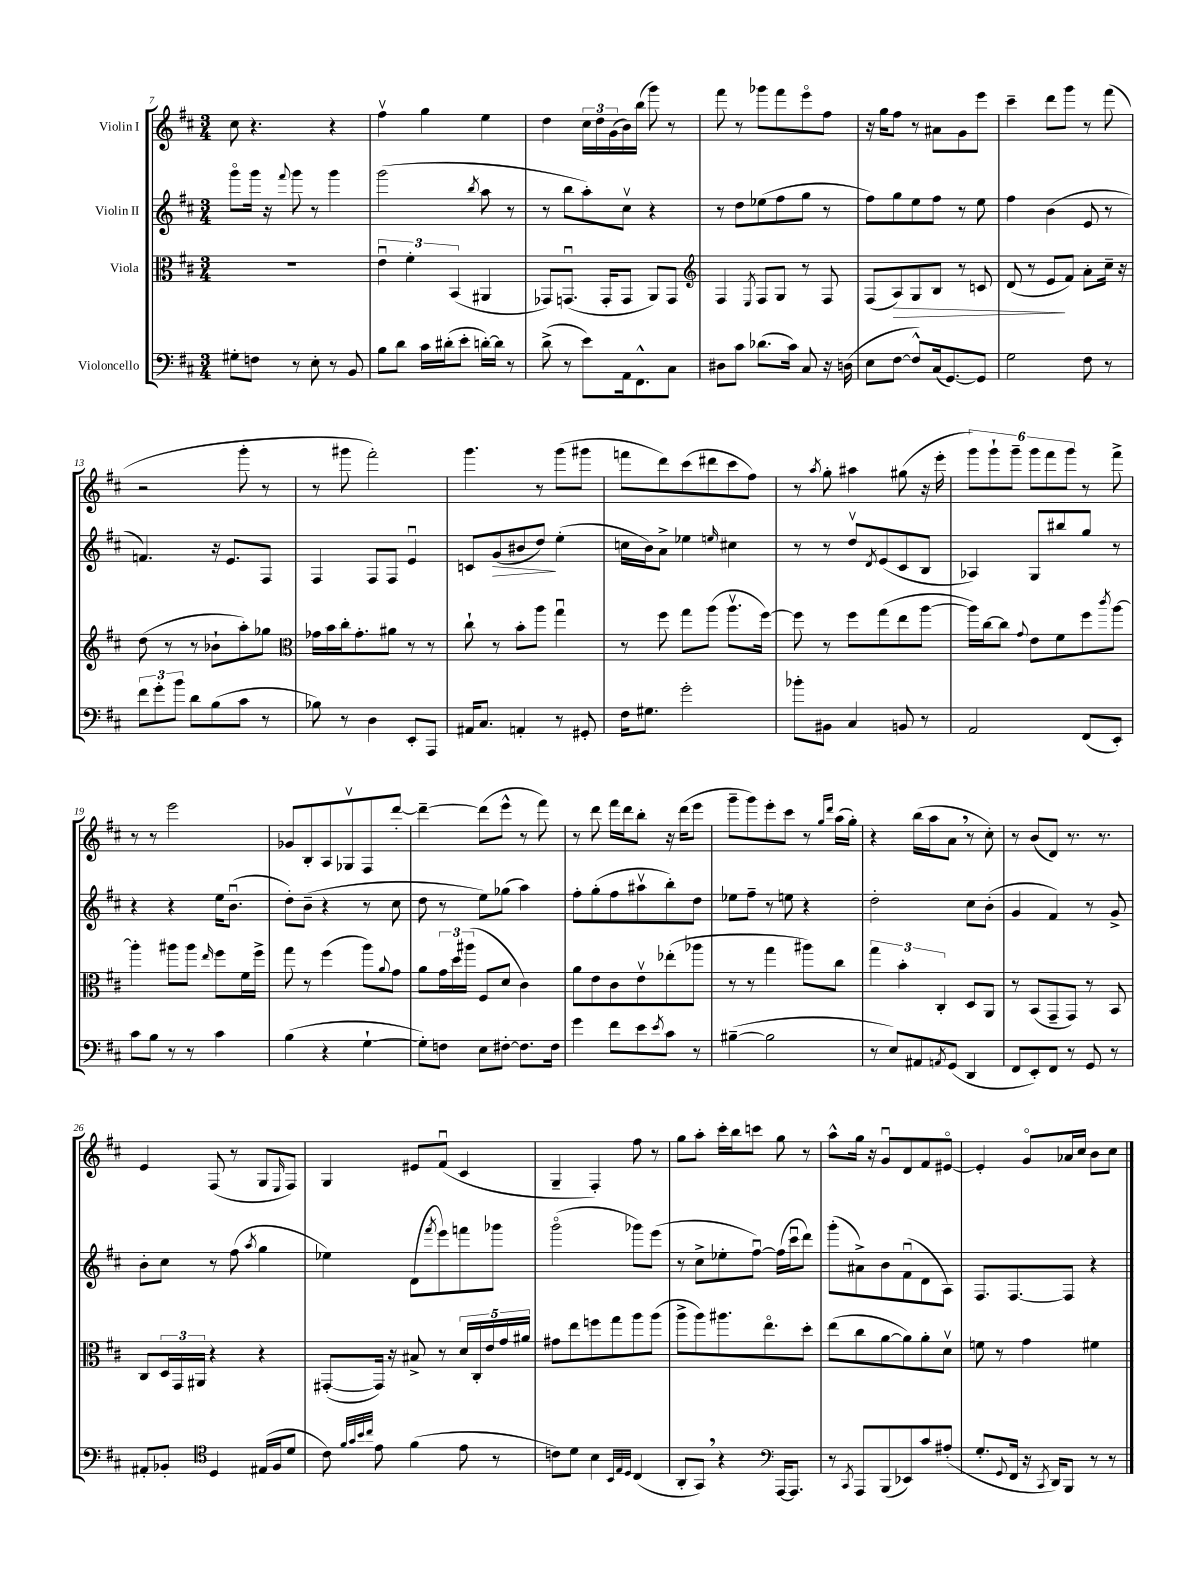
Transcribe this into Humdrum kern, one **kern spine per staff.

**kern	**kern	**dynam	**kern	**dynam	**kern
*part4	*part3	*part3	*part2	*part2	*part1
*staff4	*staff3	*staff3	*staff2	*staff2	*staff1
*I"Violoncello	*I"Viola	*	*I"Violin II	*	*I"Violin I
*clefF4	*clefC3	*	*clefG2	*	*clefG2
*k[f#c#]	*k[f#c#]	*	*k[f#c#]	*	*k[f#c#]
*M3/4	*M3/4	*	*M3/4	*	*M3/4
=7	=7	=7	=7	=7	=7
8G#X'\L	2.r	.	8ggg\L	.	8cc#\
8Fn\J	.	.	16ggg\Jk	.	4.r
.	.	.	16r	.	.
.	.	.	8qqfff#/	.	.
8r	.	.	8ggg\	.	.
8E'\	.	.	8r	.	.
8r	.	.	4ggg\	.	4r
8BB/	.	.	.	.	.
=8	=8	=8	=8	=8	=8
8B\L	6eu\	.	(2ggg\	.	4ff#v\
8d\J	.	.	.	.	.
.	6f#'\	.	.	.	.
16c#\LL	.	.	.	.	4gg\
(16d#X'\J	.	.	.	.	.
.	(6BB/	.	.	.	.
8e'\J	.	.	.	.	.
.	.	.	8qbb/	.	.
[16dn'\LL)	4AA#X/	.	8aa\	.	4ee\
16d\JJ]	.	.	.	.	.
8r	.	.	8r	.	.
=9	=9	=9	=9	=9	=9
(8d^\	8GG-X/L)	.	8r	.	4dd\
8r	(8.GGnu/J	.	8bb\L	.	.
8e\L)	.	.	8aa'\)	.	24cc#\LL
.	.	.	.	.	24dd\
.	16GG'/KL	.	.	.	.
.	.	.	.	.	(24g\
16AA\k	8GG/J	.	8cc#v\J	.	16b\)
8.FF#^^\	.	.	.	.	(16bb\JJ
.	8AA/L)	.	4r	.	8ggg\)
8C#\J	8GG/J	.	.	.	8r
=10	=10	=10	=10	=10	=10
*	*clefG2	*	*	*	*
8D#X\L	4F#/	.	8r	.	8fff#\
8c#\J	.	.	8dd\L	.	8r
.	8qE/	.	.	.	.
(8.d-X\L	8F#/L	.	(8ee-X\	.	8ggg-X\L
.	8G/J	.	8ff#\	.	8fff#\
16c#\Jk)	.	.	.	.	.
8C#/	8r	.	8gg\J	.	8eee\
16r	8F#/	.	8r	.	8ff#\J
(16Dn\	.	.	.	.	.
=11	=11	=11	=11	=11	=11
8E\L	(8F#/L	.	8ff#\L)	.	16r
.	.	.	.	.	16gg\KL
!	!	!LO:HP:b	!	!	!
[8F#\J	8A/)	>	8gg\	.	8ff#\J
8F#^^/L])	8G/	.	8ee\	.	8r
(16C#/k	8B/J	.	8ff#\J	.	8a#X\L
[8.GG/)	.	.	.	.	.
.	8r	.	8r	.	8g\
8GG/J]	8cn/	.	8ee\	.	8eee\J
=12	=12	=12	=12	=12	=12
2G\	(8d/	.	4ff#\	.	4ccc#~\
.	8r	.	.	.	.
.	8e/L	.	(4b\	.	8ddd\L
.	8f#/J)	]	.	.	8ggg\J
8F#\	8a'\L	.	8e/	.	8r
8r	16cc#~\Jk	.	8r	.	(8fff#\
.	16r	.	.	.	.
!!LO:LB:g=z
=13	=13	=13	=13	=13	=13
12f#\L	(8dd\	.	4.fn/)	.	2r
12g'\	.	.	.	.	.
.	8r	.	.	.	.
12b\J	.	.	.	.	.
8d\L	8r	.	.	.	.
(8B\	8b-X`\L	.	16r	.	.
.	.	.	8.e/L	.	.
8c#\J	8aa'\)	.	.	.	8ggg'\
8r	8gg-X\J	.	8F#/J	.	8r
=14	=14	=14	=14	=14	=14
*	*clefC3	*	*	*	*
8B-X\)	16g-X\LL	.	4F#/	.	8r
.	16b\	.	.	.	.
8r	16cc#'\J	.	.	.	8ggg#X\
.	8.g-'\	.	.	.	.
4D\	.	.	8F#/L	.	2fff#'\)
.	8a#X\J	.	8F#/J	.	.
8EE'/L	8r	.	4eu/	.	.
8AAA/J	8r	.	.	.	.
=15	=15	=15	=15	=15	=15
16AA#X/KL	8cc#`\	.	8cn/L	.	4.ggg\
8.C#/J	.	.	.	.	.
!	!	!	!	!LO:HP:b	!
.	8r	.	(8g/	>	.
4AAn'/	8b'\L	.	8b#X/	.	.
.	8aa\J	.	8dd/J)	.	8r
8r	4ggu\	.	(4ee'\	]	(8ggg\L
8GG#X'/	.	.	.	.	8ggg#X\J
=16	=16	=16	=16	=16	=16
16F#\KL	8r	.	16ccn\LL	.	8fffn\L
8.G#X\J	.	.	16b\J)	.	.
.	8ff#\	.	8a^\J	.	8ddd\)
2g'\	8gg\L	.	4ee-X\	.	(8ccc#\
.	(8aa\J	.	.	.	8ddd#X\
.	.	.	16qqeen/	.	.
.	8.aav\L	.	4cc#X\	.	8ccc#\
.	.	.	.	.	8ff#\J)
.	[16ff#\Jk)	.	.	.	.
=17	=17	=17	=17	=17	=17
8b-X'\L	8ff#\]	.	8r	.	8r
.	.	.	.	.	8qaa/
8BB#X\J	8r	.	8r	.	8gg'\
4C#/	8ff#\L	.	8ddv/L	.	4aa#X\
.	.	.	8qd/	.	.
.	(8gg\	.	(8e/	.	.
8BBn/	8ee\	.	8c#/	.	(8gg#X\
8r	[8aa\J	.	8B/J	.	16r
.	.	.	.	.	16eee'\
=18	=18	=18	=18	=18	=18
2AA/	16aa\LL])	.	4A-X/)	.	12ggg\L)
.	[16cc#\J	.	.	.	.
.	.	.	.	.	12ggg`\
.	8cc#\J]	.	.	.	.
.	.	.	.	.	12ggg~\J
.	8qqg/	.	.	.	.
.	8e\L	.	8G/L	.	12ggg\L
.	.	.	.	.	12fff#\
.	8f#\	.	8bb#X/	.	.
.	.	.	.	.	12ggg\J
(8FF#/L	8ff#\	.	8gg/J	.	8r
.	8qccc#/	.	.	.	.
8EE'/J)	[8aa\J	.	8r	.	8fff#^\
!!LO:LB:g=z
=19	=19	=19	=19	=19	=19
8c#\L	4aa'\]	.	4r	.	8r
8B\J	.	.	.	.	8r
8r	8aa#X\L	.	4r	.	2eee\
8r	8aa#\J	.	.	.	.
.	16qqee/	.	.	.	.
4c#\	8ff#\L	.	16ee\KL	.	.
.	.	.	(8.bu\J	.	.
.	16f#\L	.	.	.	.
.	16ff#^\JJ	.	.	.	.
=20	=20	=20	=20	=20	=20
(4B\	8gg\	.	8dd'\L)	.	8g-X/L
.	8r	.	(8b~\J	.	8B'/
4r	(4ff#\	.	4r	.	8A/
.	.	.	.	.	8G-Xv/
[4G`\	8aa\L)	.	8r	.	8F#/
.	8qqa/	.	.	.	.
.	8g\J	.	8cc#\	.	[8ddd'/J
=21	=21	=21	=21	=21	=21
8G'\L])	8a\L	.	8dd\	.	4ddd~\_
8Fn\J	24g\L	.	8r	.	.
.	24dd\	.	.	.	.
.	(24aa#X\JJ	.	.	.	.
8E\L	8F#/L	.	8ee\L)	.	(8ddd\L]
[8F#X'\J	8d/J	.	(8gg-X\J	.	8eee^^\J
8.F#\L]	4c#\)	.	4aa\)	.	8r
.	.	.	.	.	8fff#\)
16F#\Jk	.	.	.	.	.
=22	=22	=22	=22	=22	=22
4g\	8a\L	.	8ff#'\L	.	8r
.	8e\	.	(8gg'\	.	8ddd\
8f#\L	8c#\	.	8ff#\	.	16fff#\LL
.	.	.	.	.	16ddd\J
8e\	8ev\	.	8aa#Xv\	.	8bb'\J
8qe/	.	.	.	.	.
8c#\J	(8ee-X'\	.	8bb'\)	.	16r
.	.	.	.	.	(16ddd\KL
8r	8aa-X\J	.	8dd\J	.	8eee\J
=23	=23	=23	=23	=23	=23
([4B#X~\	8r	.	8ee-X\L	.	8ggg~\L
.	8r	.	8ff#~\J	.	8ggg\)
2B#\]	4gg\	.	8r	.	8eee'\
.	.	.	8een\	.	8ccc#\J
.	8aa#X\L)	.	4r	.	8r
.	.	.	.	.	16qqgg/LL
.	.	.	.	.	16qqddd/JJ
.	8cc#\J	.	.	.	(16aa\LL
.	.	.	.	.	16gg'\JJ)
=24	=24	=24	=24	=24	=24
8r	6gg\	.	2dd'\	.	4r
8E/L)	.	.	.	.	.
.	6b'\	.	.	.	.
8AA#X/	.	.	.	.	(16bb\LL
.	.	.	.	.	16aa\J
.	6C#'/	.	.	.	.
8qAAn/	.	.	.	.	.
(8GG/J	.	.	.	.	8a,\J
4DD/	8D/L	.	8cc#\L	.	8r
.	8AA/J	.	(8b'\J	.	8cc#'\)
=25	=25	=25	=25	=25	=25
8FF#/L	8r	.	4g/	.	8r
8EE'/)	(8BB/L	.	.	.	(8b/L
8FF#/J	8GG~/	.	4f#/)	.	8d/J)
8r	8GG/J)	.	.	.	8.r
8GG/	8r	.	8r	.	.
.	.	.	.	.	8.r
8r	8BB/	.	8g^/	.	.
!!LO:LB:g=z
=26	=26	=26	=26	=26	=26
8AA#X'/L	8C#/L	.	8b'\L	.	4e/
8BB-X'/J	24D/L	.	8cc#\J	.	.
.	24GG/	.	.	.	.
.	24AA#X/JJ	.	.	.	.
*clefC4	*	*	*	*	*
4D/	4r	.	8r	.	(8F#/
.	.	.	(8ff#\	.	8r
.	.	.	8qaa/	.	.
(16E#X/LL	4r	.	4gg\	.	8G/L
16F#/J	.	.	.	.	.
.	.	.	.	.	16qqE/
8d/J	.	.	.	.	8F#/J)
=27	=27	=27	=27	=27	=27
8c#\)	([8GG#X'/L	.	4ee-X\)	.	4G/
32qqf#/LLL	.	.	.	.	.
32qqg/	.	.	.	.	.
32qqb/	.	.	.	.	.
32qqcc#/JJJ	.	.	.	.	.
8e\	16GG#/Jk])	.	.	.	.
.	16r	.	.	.	.
(4f#\	8B#X^/	.	(8d\L	.	8e#X/L
.	.	.	8qfff#/	.	.
.	8r	.	8eee\)	.	(8f#u/J
8e\	20d/LL	.	8fffn\	.	4c#/
.	20C#'/	.	.	.	.
.	20e/	.	.	.	.
8r	.	.	8ggg-X\J	.	.
.	20g/	.	.	.	.
.	20a#X/JJ	.	.	.	.
=28	=28	=28	=28	=28	=28
8cn\L)	8g#X\L	.	(2ggg\	.	4G~/
8d\J	8ee\	.	.	.	.
4B\	8ffn\	.	.	.	4F#'/)
.	8gg\	.	.	.	.
32qqBB/LLL	.	.	.	.	.
32qqE/	.	.	.	.	.
32qqD/JJJ	.	.	.	.	.
(4C#/	8aa\	.	8ggg-X\L)	.	8ff#\
.	(8aa\J	.	(8eee\J	.	8r
=29	=29	=29	=29	=29	=29
8AA'/L	8aa^\L	.	8r	.	8gg\L
8GG,/J)	8aa\)	.	8cc#^\L	.	8aa'\J
4r	8.aa#X\	.	8ee-X'\	.	16ccc#'\LL
.	.	.	.	.	16bb\J
.	.	.	[8ff#u\J)	.	8cccn\J
.	8.ee\	.	.	.	.
*clefF4	*	*	*	*	*
[16AAA/KL	.	.	(16ff#\LL]	.	8gg\
8.AAA/J]	.	.	16ccc#u\J	.	.
.	8dd'\J	.	8ddd\J)	.	8r
=30	=30	=30	=30	=30	=30
8r	(8ee\L	.	(8ggg'\L	.	8aa^^\L
8qCC#/	.	.	.	.	.
8AAA/L	8cc#\	.	8a#X^\)	.	16gg\Jk
.	.	.	.	.	16r
(8BBB/	[8a\	.	8b\	.	8gu/L
8EE-X/)	8a\])	.	(8f#u\	.	8d/
8c#/	8a'\	.	8d\	.	8f#/
(8A#X'/J	8dv\J	.	8A\J)	.	[8e#X/J
=31	=31	=31	=31	=31	=31
8.G'/L	8fn\	.	8.F#/L	.	4e#'/]
.	8r	.	.	.	.
8qqGG/	.	.	.	.	.
16FF#/Jk	.	.	[8.F#/	.	.
16r	4g\	.	.	.	8g/L
8qCC#/	.	.	.	.	.
16DD/KL)	.	.	.	.	.
8BBB/J	.	.	8F#/J]	.	16a-X/L
.	.	.	.	.	16cc#/JJ
8r	4f#X\	.	4r	.	8b\L
8r	.	.	.	.	8cc#\J
==	==	==	==	==	==
*-	*-	*-	*-	*-	*-
